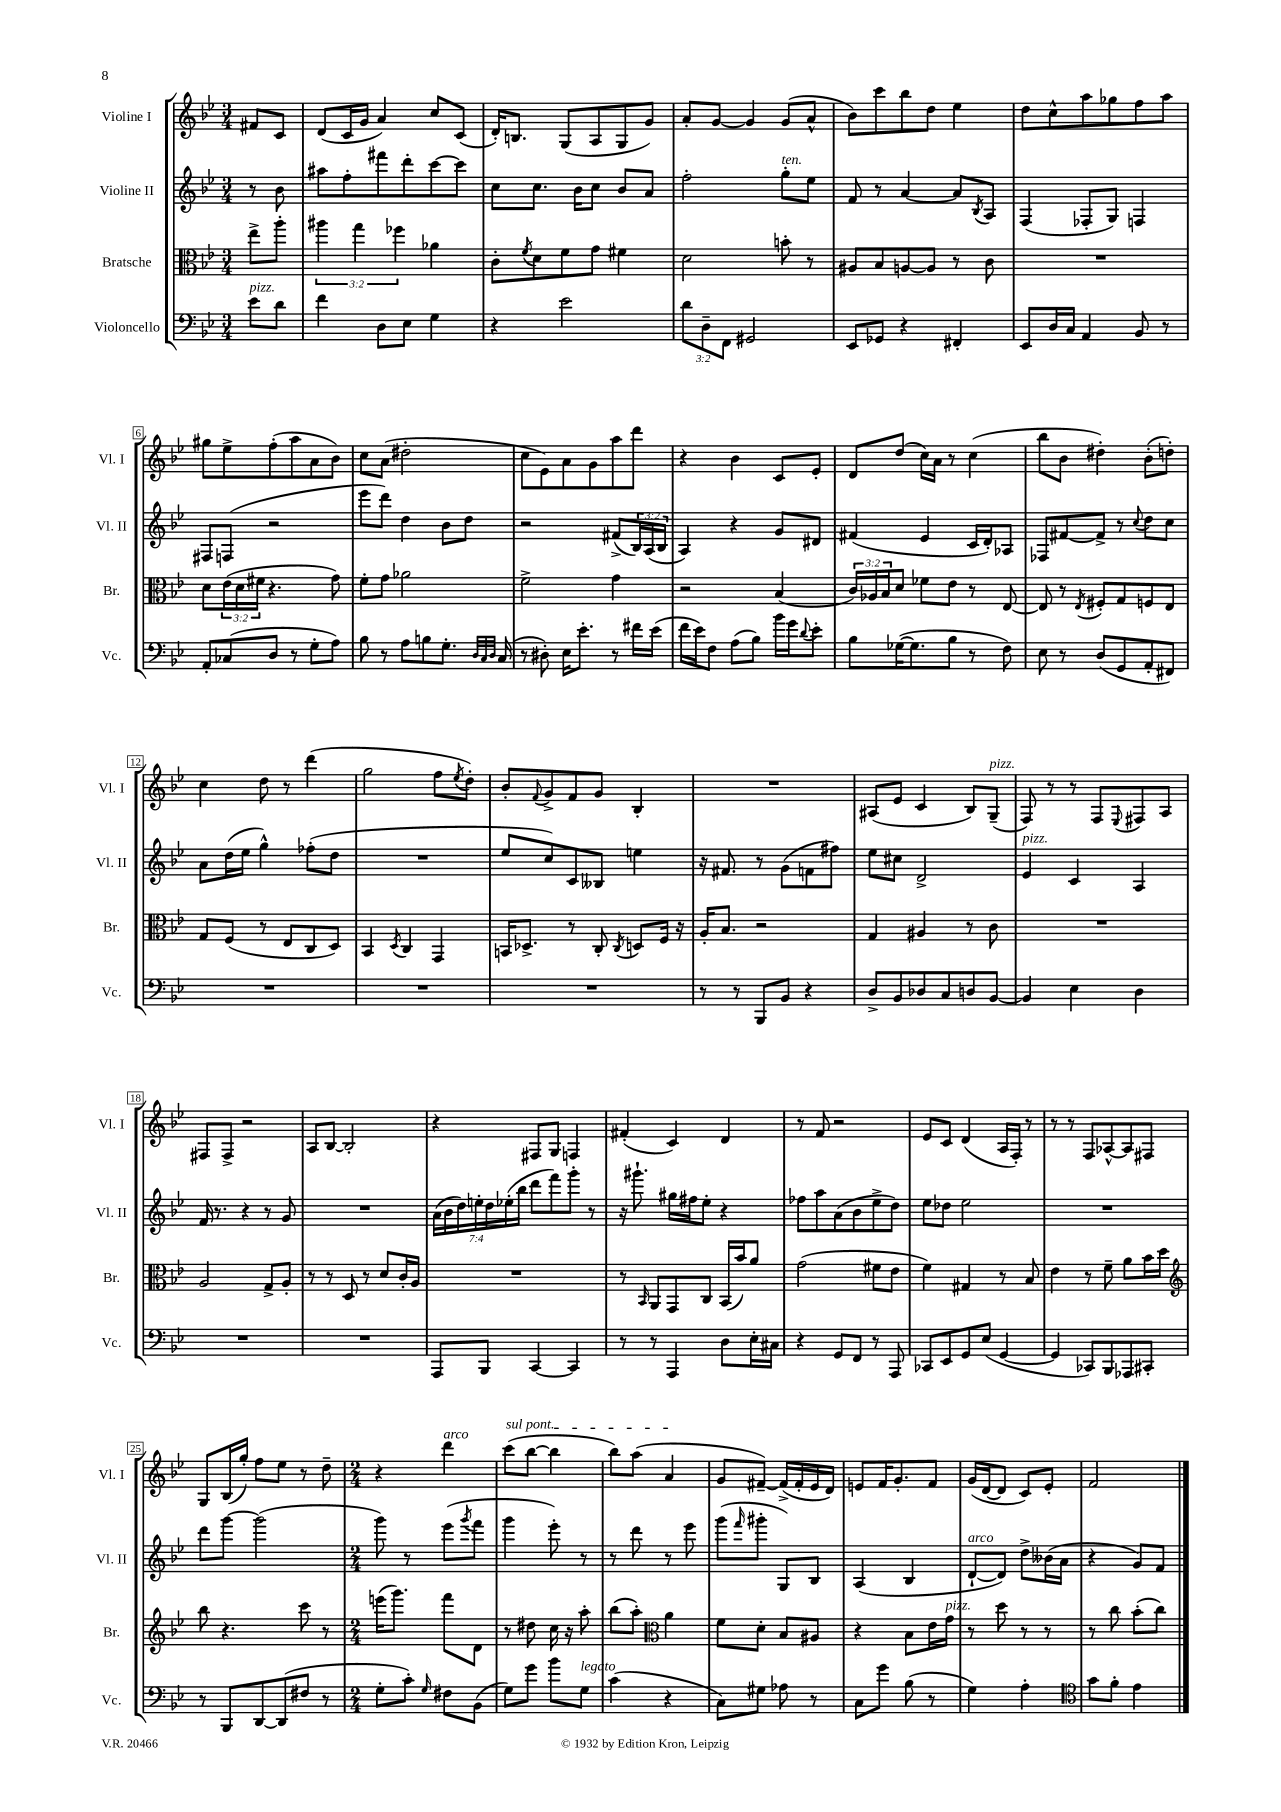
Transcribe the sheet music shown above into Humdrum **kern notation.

**kern	**kern	**kern	**kern
*part4	*part3	*part2	*part1
*staff4	*staff3	*staff2	*staff1
*I"Violoncello	*I"Bratsche	*I"Violine II	*I"Violine I
*I'Vc.	*I'Br.	*I'Vl. II	*I'Vl. I
*clefF4	*clefC3	*clefG2	*clefG2
*k[b-e-]	*k[b-e-]	*k[b-e-]	*k[b-e-]
*M3/4	*M3/4	*M3/4	*M3/4
=	=	=	=
!LO:TX:a:i:t=pizz.	!	!	!
8e-\L	8ee-^\L	8r	8f#X/L
8d\J	8aa'\J	8b-\	8c/J
=1	=1	=1	=1
4f\	6aa#X\	8aa#X\L	(8d/L
.	.	8ff'\	16c/L
.	6gg\	.	.
.	.	.	16g/JJ
8D\L	.	8fff#X\	4a/)
.	6ff-X\	.	.
8E-\J	.	8ddd'\	.
4G\	4a-X\	[8ccc\	8cc/L
.	.	8ccc\J]	(8c/J
=2	=2	=2	=2
4r	8c'\L	8cc\L	16d'/KL)
.	.	.	8.Bn/J
.	8qf/	.	.
.	8d\	8.cc\J	.
2e-\	8f\	.	(8G/L
.	.	16b-\KL	.
.	8g\J	8cc\J	8A/
.	4f#X\	8b-/L	8G/
.	.	8a/J	8g/J)
=3	=3	=3	=3
12d\L	2d\	2ff'\	8a'/L
12D~\	.	.	.
.	.	.	[8g/J
12FF\J	.	.	.
2GG#X/	.	.	4g/]
!	!	!LO:TX:a:i:t=ten.	!
.	8bn'\	8gg'\L	(8g/L
.	8r	8ee-\J	8a^^/J
=4	=4	=4	=4
8EE-/L	8A#X/L	8f/	8b-\L)
8GG-X/J	8B-/	8r	8ccc\
4r	[8An/	[4a/	8bb-\
.	8A/J]	.	8dd\J
4FF#X'/	8r	8a/L]	4ee-\
.	.	8qB-/	.
.	8c\	8A/J	.
=5	=5	=5	=5
8EE-/L	2.r	(4F/	8dd\L
16D/L	.	.	8cc^^\
16C/JJ	.	.	.
4AA/	.	8F-X'/L	8aa\
.	.	8G/J)	8gg-X\
8BB-/	.	4Fn/	8ff\
8r	.	.	8aa\J
!!LO:LB:g=z
=6	=6	=6	=6
8AA'/L	8d\L	8F#X/L	8gg#X\L
(8C-X/	(24e-\L	(8Fn/J	8ee-^\
.	24d\	.	.
.	24f#X\JJ	.	.
8D/J	4.r	2r	(8ff'\
8r	.	.	8aa\
8G'\L	.	.	8a\
8A\J)	8g\)	.	8b-\J)
=7	=7	=7	=7
8B-\	8f'\L	8eee-\L	8cc\L
8r	8g\J	8ddd\J)	(8a\J
8A\L	2a-X\	4dd\	2dd#X'\
8Bn\	.	.	.
8.G'\J	.	8b-\L	.
.	.	8dd\J	.
32qqD/LLL	.	.	.
32qqC/	.	.	.
32qqD/JJJ	.	.	.
(16C/	.	.	.
=8	=8	=8	=8
8r	2f^\	2r	8cc\L
8D#X'\)	.	.	8e-\)
16E-\KL	.	.	8a\
8.e-'\J	.	.	.
.	.	.	8g\
8r	4g\	(8f#X^/L	8aa\
16f#X\LL	.	24B-/L)	8ddd\J
.	.	(24A/	.
(16e-\JJ	.	.	.
.	.	24B-/JJ	.
=9	=9	=9	=9
16f\LL	2r	4A/)	4r
16e-\J)	.	.	.
8F\J	.	.	.
(8A\L	.	4r	4b-\
8B-\J)	.	.	.
16b-\LL	(4B-/	8g/L	8c/L
16g\J	.	.	.
8qqd/	.	.	.
8e-'\J	.	8d#X/J	8e-'/J
=10	=10	=10	=10
8B-\L	24c/LL)	(4f#X/	8d/L
.	24A-X/	.	.
.	24B-/J	.	.
([16G-X\K	8d/J	.	(8dd/J
8.G-\]	.	.	.
.	8f-X\L	4e-/	16cc\LL)
.	.	.	16a\JJ
8B-\J	8e-\J	.	8r
8r	8r	16c/LL	(4cc\
.	.	16d'/J)	.
8F\)	[8E-/	8A-X/J	.
=11	=11	=11	=11
8E-\	8E-/]	8F-X/L	8bb-\L
8r	8r	[8f#X/	8b-\J
.	8qE-/	.	.
(8D/L	8F#X'/L	8f#^/J]	4dd#X'\)
8GG/	8G/	8r	.
.	.	8qqcc/	.
8AA'/	8Fn/	8dd\L	(8b-'\L
8FF#X/J)	8E-/J	8cc\J	8ddn'\J)
!!LO:LB:g=z
=12	=12	=12	=12
2.r	8G/L	8a\L	4cc\
.	(8F/J	(16dd\L	.
.	.	16ee-\JJ	.
.	8r	4gg^^\)	8dd\
.	8E-/L	.	8r
.	8C/	(8ff-X'\L	(4ddd\
.	8D/J)	8dd\J	.
=13	=13	=13	=13
2.r	4BB-/	2.r	2gg\
.	8qD/	.	.
.	4C/	.	.
.	4GG/	.	8ff\L
.	.	.	8qee-/
.	.	.	8dd'\J)
=14	=14	=14	=14
2.r	16BBn/KL	8ee-/L	8b-'/L
.	8.D-X^/J	.	.
.	.	.	8qqf/
.	.	8cc/)	8g^/
.	8r	8c/	8f/
.	8C'/	8B--X/J	8g/J
.	8qC/	.	.
.	8Dn/L	4een\	4B-'/
.	16F/Jk	.	.
.	16r	.	.
=15	=15	=15	=15
8r	16A'/KL	16r	2.r
.	8.B-/J	8.f#X/	.
8r	.	.	.
8BBB-/L	2r	8r	.
8BB-/J	.	(8g\L	.
4r	.	8fn\	.
.	.	8ff#X\J)	.
=16	=16	=16	=16
8D^/L	4G/	8ee-\L	(8A#X/L
8BB-/	.	8cc#X\J	8e-/J
8D-X/	4A#X/	2d^/	4c/
8C/	.	.	.
8Dn/	8r	.	8B-/L)
!	!	!	!LO:TX:a:i:t=pizz.
[8BB-/J	8c\	.	(8G~/J
=17	=17	=17	=17
!	!	!LO:TX:a:i:t=pizz.	!
4BB-/]	2.r	4e-/	8F/)
.	.	.	8r
4E-\	.	4c/	8r
.	.	.	8F/L
.	.	.	8qqE-/
4D\	.	4A/	8F#X/
.	.	.	8A/J
!!LO:LB:g=z
=18	=18	=18	=18
2.r	2A/	16f/	8F#X/L
.	.	8.r	.
.	.	.	8F#^/J
.	.	4r	2r
.	8G^/L	8r	.
.	8A'/J	8g/	.
=19	=19	=19	=19
2.r	8r	2.r	8A/L
.	8r	.	[8B-/J
.	8D/	.	2B-'/]
.	8r	.	.
.	8d/L	.	.
.	16c'/L	.	.
.	16A/JJ	.	.
=20	=20	=20	=20
8AAA/L	2.r	(28a\LL	4r
.	.	28b-\	.
.	.	28dd\)	.
.	.	28een'\	.
8BBB-/J	.	.	.
.	.	28dd\	.
.	.	(28ee-X'\	.
.	.	28bb-\JJ	.
[4CC/	.	8ddd\L	8F#X/L
.	.	8fff\)	8G/J
4CC/]	.	8ggg'\J	4Fn/
.	.	8r	.
=21	=21	=21	=21
8r	8r	16r	(4f#X'/
.	.	8.ggg#X`\	.
.	16qqBB-/	.	.
8r	8AA/L	.	.
4AAA/	8GG/	16gg#X\LL	4c/)
.	.	16ff#X\J	.
.	8C/J	8ee-'\J	.
8D\L	(16BB-/LL	4r	4d/
.	16b-/J)	.	.
16E-'\L	8a/J	.	.
16C#X\JJ	.	.	.
=22	=22	=22	=22
4r	(2g\	8ff-X\L	8r
.	.	8aa\	8f/
8GG/L	.	(8a\	2r
8FF/J	.	8b-\	.
8r	8f#X\L	8ee-^\	.
8AAA/	8e-\J	8dd\J)	.
=23	=23	=23	=23
8CC-X/L	4f\)	8ee-\L	8e-/L
8EE-/	.	8dd-X\J	8c/J
8GG/	4G#X/	2ee-\	(4d/
(8E-/J	.	.	.
[4GG/	8r	.	16A/LL
.	.	.	16F'/JJ)
.	8B-/	.	8r
=24	=24	=24	=24
4GG/]	4e-\	2.r	8r
.	.	.	8r
8CC-X/L)	8r	.	8F/L
8BBB-/	8f~\	.	[8A-X^^/
8AAA-X/	8a\L	.	8A-/]
8CC#X'/J	16b-\L	.	8F#X/J
.	16dd\JJ	.	.
!!LO:LB:g=z
=25	=25	=25	=25
*	*clefG2	*	*
8r	8bb-\	8ddd\L	8G/L
8BBB-/L	4.r	[8ggg\J	(16B-/L
.	.	.	16gg'/JJ)
[8DD/	.	(2ggg\]	8ff\L
(8DD/]	.	.	8ee-\J
8F#X/J	8ccc\	.	8r
8r	8r	.	8dd~\
=26	=26	=26	=26
*M2/4	*M2/4	*M2/4	*M2/4
8G'\L	(16eeen\KL	8ggg\)	4r
.	8.ggg\J)	.	.
8c'\J)	.	8r	.
16qqG/	.	.	.
!	!	!	!LO:TX:a:i:t=arco
8F#X\L	8fff\L	(8eee-\L	4ddd\
.	.	8qggg/	.
(8BB-\J	8d\J	8fff\J	.
=27	=27	=27	=27
!	!	!	!LO:TX:a:i:t=sul pont.
8G\L)	8r	4ggg\	(8ccc\L
8g\J	8dd#X\	.	[8bb-\J
8b-\L	16cc\	8eee-'\)	4bb-\]
.	16r	.	.
!LO:TX:a:i:t=legato	!	!	!
8G\J	8aa'\	8r	.
=28	=28	=28	=28
(4c\	(8bb-\L	8r	8bb-\L)
.	8aa'\J)	8ddd\	(8aa\J
*	*clefC3	*	*
4r	4a\	8r	4a/
.	.	8eee-\	.
=29	=29	=29	=29
8C\L)	8f\L	(8ggg\L	8g/L
.	.	16qqfff/	.
8G#X\J	8d'\J	8ggg#X'\J	[8f#X~/J)
8A-X\	8B-/L	8G/L)	(16f#^/LL]
.	.	.	16f#'/
8r	8A#X/J	8B-/J	16e-/
.	.	.	16d/JJ)
=30	=30	=30	=30
8C\L	4r	(4A/	8en/L
8g\J	.	.	16f/K
.	.	.	8.g'/
(8B-\	8B-\L	4B-/	.
8r	16e-\L	.	8f/J
!	!LO:TX:a:i:t=pizz.	!	!
.	16g\JJ	.	.
=31	=31	=31	=31
!	!	!LO:TX:a:i:t=arco	!
4G\)	8r	[8d`/L	(16g/LL
.	.	.	[16d/J
.	8dd\	8d/J])	8d/J]
4A'\	8r	8dd^\L	8c/L)
.	8r	(16b--X\L	8e-'/J
.	.	16a\JJ	.
=32	=32	=32	=32
*clefC4	*	*	*
8g\L	8r	4r	2f/
8f'\J	8cc\	.	.
4e-\	(8b-'\L	8g/L)	.
.	8cc\J)	8f/J	.
==	==	==	==
*-	*-	*-	*-
